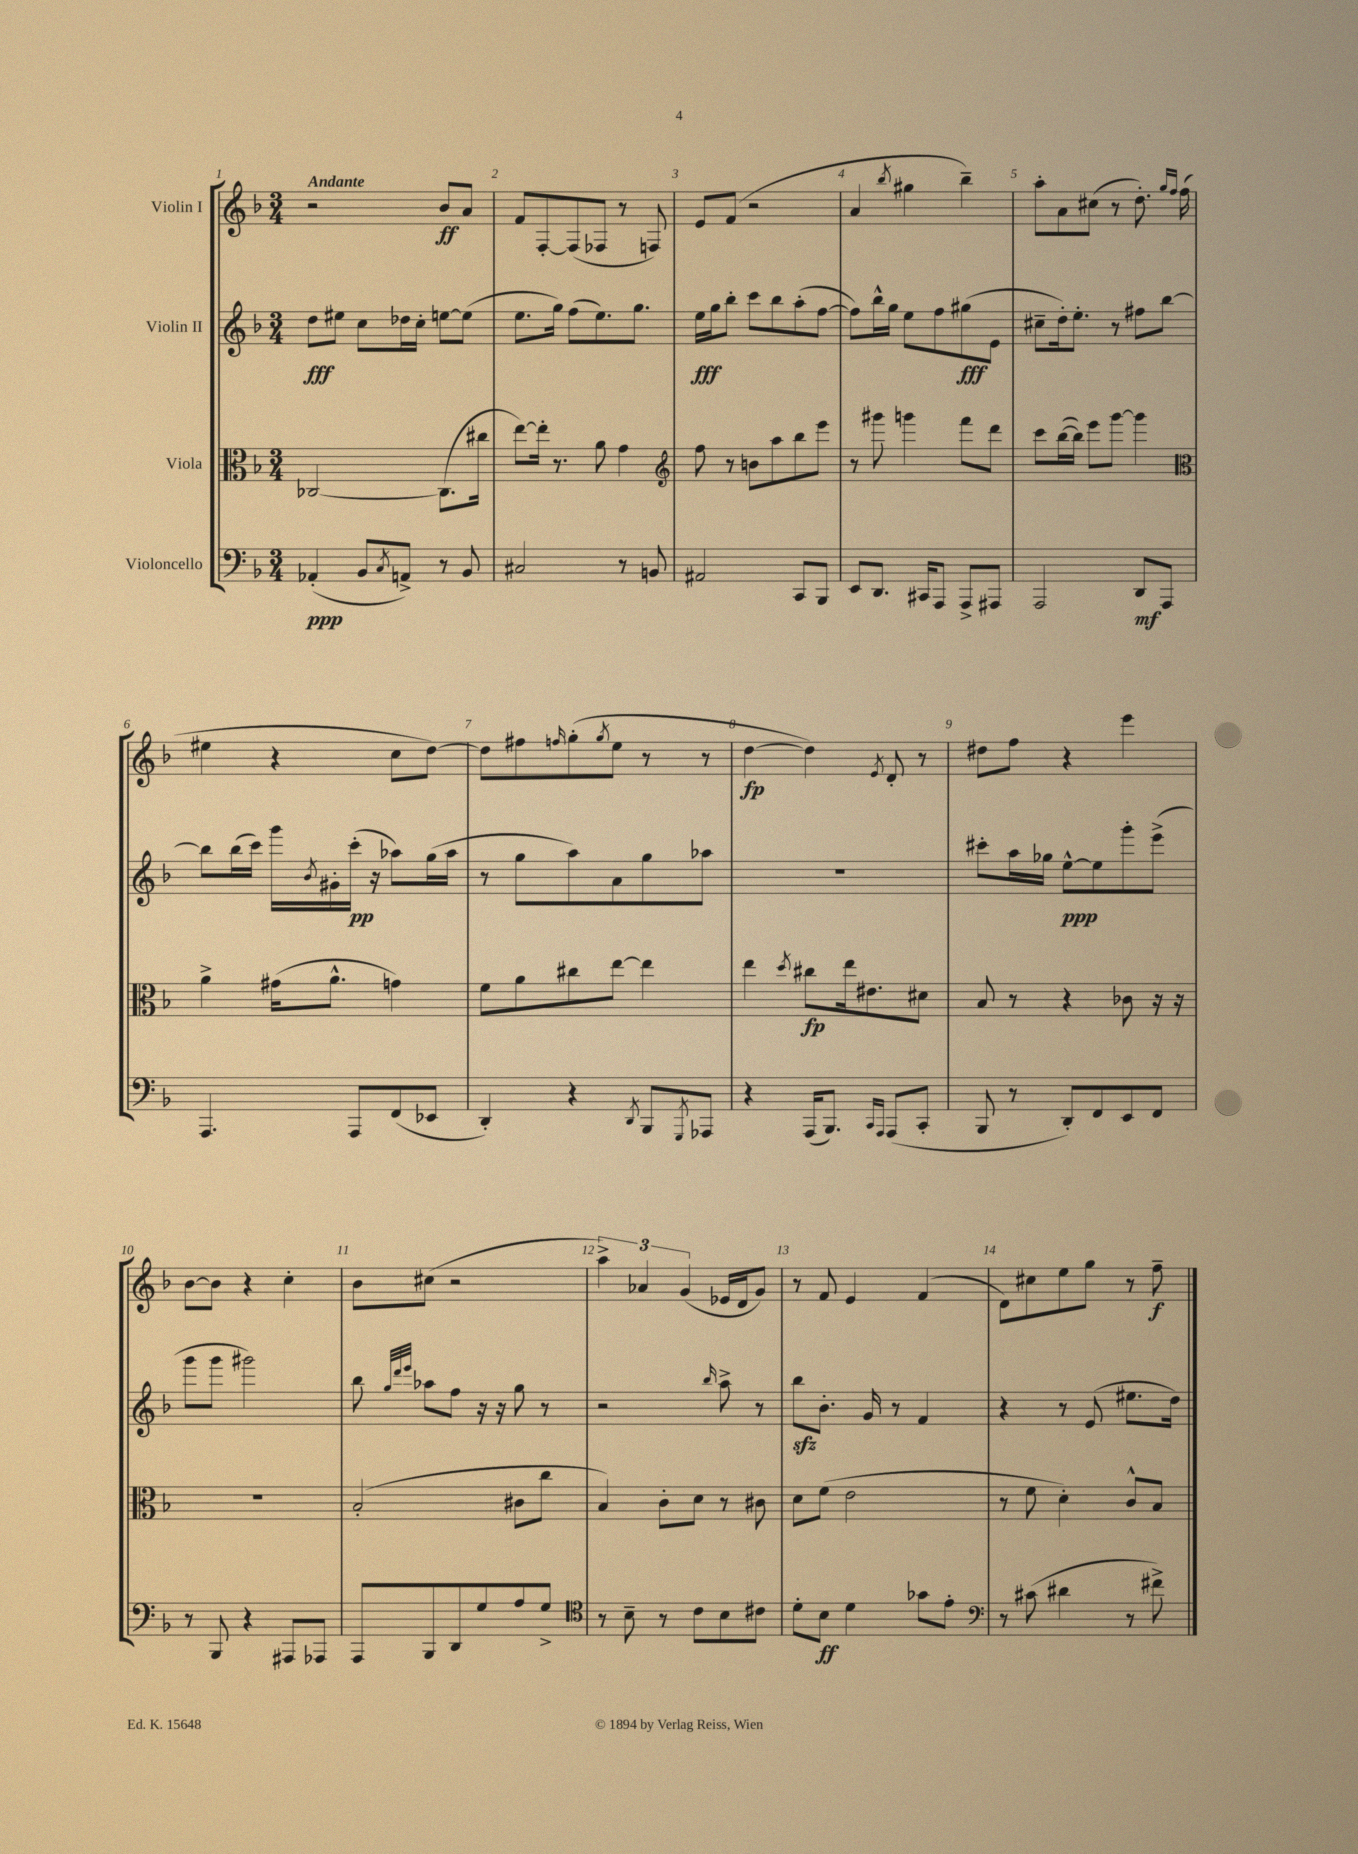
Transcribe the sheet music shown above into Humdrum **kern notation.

**kern	**dynam	**kern	**dynam	**kern	**dynam	**kern	**dynam
*part4	*part4	*part3	*part3	*part2	*part2	*part1	*part1
*staff4	*staff4	*staff3	*staff3	*staff2	*staff2	*staff1	*staff1
*I"Violoncello	*	*I"Viola	*	*I"Violin II	*	*I"Violin I	*
*clefF4	*	*clefC3	*	*clefG2	*	*clefG2	*
*k[b-]	*	*k[b-]	*	*k[b-]	*	*k[b-]	*
*M3/4	*	*M3/4	*	*M3/4	*	*M3/4	*
=1	=1	=1	=1	=1	=1	=1	=1
!	!	!	!	!	!	!LO:TX:a:B:t=Andante	!
(4AA-X'/	ppp	[2C-X/	.	8dd\L	fff	2r	.
.	.	.	.	8ee#X\J	.	.	.
8BB-/L	.	.	.	8cc\L	.	.	.
8qC/	.	.	.	.	.	.	.
8AAn^/J)	.	.	.	16dd-X\L	.	.	.
.	.	.	.	16cc'\JJ	.	.	.
8r	.	(8.C-\L]	.	[8een\L	.	8b-/L	ff
8BB-/	.	.	.	(8ee\J]	.	8a/J	.
.	.	16cc#X\Jk	.	.	.	.	.
=2	=2	=2	=2	=2	=2	=2	=2
2C#X/	.	[8ee\L)	.	8.ee\L	.	8f/L	.
.	.	16ee'\Jk]	.	.	.	[8F'/	.
.	.	8.r	.	16gg\Jk)	.	.	.
.	.	.	.	(8ff\L	.	(8F/]	.
.	.	8a\	.	8.ee\)	.	8F-X/J	.
8r	.	4g\	.	.	.	8r	.
.	.	.	.	8.gg\J	.	.	.
8BBn/	.	.	.	.	.	8Fn/)	.
=3	=3	=3	=3	=3	=3	=3	=3
*	*	*clefG2	*	*	*	*	*
2AA#X/	.	8ff\	.	16ee\LL	fff	8e/L	.
.	.	.	.	16gg\J	.	.	.
.	.	8r	.	8bb-'\J	.	(8f/J	.
.	.	8bn\L	.	8ccc\L	.	2r	.
.	.	8aa\	.	8bb-\	.	.	.
8CC/L	.	8bb-\	.	(8aa'\	.	.	.
8BBB-/J	.	8eee\J	.	[8ff\J	.	.	.
=4	=4	=4	=4	=4	=4	=4	=4
8EE/L	.	8r	.	8ff\L])	.	4a/	.
8.DD/J	.	8ggg#X\	.	16bb-^^\L	.	.	.
.	.	.	.	16gg\JJ	.	.	.
.	.	.	.	.	.	8qbb-/	.
.	.	4gggn\	.	8ee\L	.	4gg#X\	.
16CC#X/KL	.	.	.	.	.	.	.
8AAA/J	.	.	.	8ff\	.	.	.
8AAA^/L	.	8fff\L	.	(8gg#X\	fff	4bb-~\)	.
8AAA#X/J	.	8ddd\J	.	8e\J	.	.	.
=5	=5	=5	=5	=5	=5	=5	=5
2AAA/	.	8ccc\L	.	8cc#X~\L	.	8aa'\L	.
.	.	([16bb-\L	.	16dd'\k)	.	8a\	.
.	.	16bb-\JJ])	.	8.ee'\J	.	.	.
.	.	8eee\L	.	.	.	(8cc#X\J	.
.	.	[8ggg\J	.	8r	.	8r	.
8DD/L	mf	4ggg\]	.	8ff#X\L	.	8.dd'\)	.
8AAA/J	.	.	.	[8bb-\J	.	.	.
.	.	.	.	.	.	16qqgg/LL	.
.	.	.	.	.	.	16qqff/JJ	.
.	.	.	.	.	.	(16ff\	.
!!LO:LB:g=z
=6	=6	=6	=6	=6	=6	=6	=6
*	*	*clefC3	*	*	*	*	*
4.AAA/	.	4a^\	.	8bb-\L]	.	4ee#X\	.
.	.	.	.	(16bb-\L	.	.	.
.	.	.	.	16ccc\JJ)	.	.	.
.	.	(16g#X\KL	.	16ggg\LL	.	4r	.
.	.	.	.	8qb-/	.	.	.
.	.	8.a^^\J	.	16g#X'\	.	.	.
8AAA/L	.	.	.	(16ccc'\JJ	pp	.	.
.	.	.	.	16r	.	.	.
(8FF/	.	4gn\)	.	8aa-X\L)	.	8cc\L	.
8EE-X/J	.	.	.	(16gg\L	.	[8dd\J)	.
.	.	.	.	16aa-\JJ	.	.	.
=7	=7	=7	=7	=7	=7	=7	=7
4DD'/)	.	8f\L	.	8r	.	8dd\L]	.
.	.	8a\	.	8gg\L	.	8ff#X\	.
.	.	.	.	.	.	16qqffn/	.
4r	.	8cc#X\	.	8aa\)	.	(8gg'\	.
.	.	.	.	.	.	8qgg/	.
.	.	[8ee\J	.	8a\	.	8ee\J	.
8qDD/	.	.	.	.	.	.	.
8BBB-/L	.	4ee\]	.	8gg\	.	8r	.
8qGGG/	.	.	.	.	.	.	.
8AAA-X/J	.	.	.	8aa-X\J	.	8r	.
=8	=8	=8	=8	=8	=8	=8	=8
4r	.	4ee\	.	2.r	.	[4dd\	fp
.	.	8qdd/	.	.	.	.	.
(16AAA/KL	.	8cc#X\L	fp	.	.	4dd\])	.
8.BBB-/J)	.	.	.	.	.	.	.
.	.	16ee\k	.	.	.	.	.
.	.	8.e#X\	.	.	.	.	.
16qqCC/LL	.	.	.	.	.	.	.
16qqAAA/JJ	.	.	.	.	.	8qe/	.
(8AAA/L	.	.	.	.	.	8d'/	.
8CC'/J	.	8d#X\J	.	.	.	8r	.
=9	=9	=9	=9	=9	=9	=9	=9
8BBB-/	.	8B-/	.	8ccc#X'\L	.	8dd#X\L	.
8r	.	8r	.	16aa\L	.	8ff\J	.
.	.	.	.	16gg-X\JJ	.	.	.
8DD'/L)	.	4r	.	[8ee^^\L	ppp	4r	.
8FF/	.	.	.	8ee\]	.	.	.
8EE/	.	8c-X\	.	8ggg'\	.	4eee\	.
8FF/J	.	16r	.	(8eee^\J	.	.	.
.	.	16r	.	.	.	.	.
!!LO:LB:g=z
=10	=10	=10	=10	=10	=10	=10	=10
8r	.	2.r	.	8ggg\L	.	[8b-\L	.
8BBB-/	.	.	.	8ggg\J	.	8b-\J]	.
4r	.	.	.	2ggg#X\)	.	4r	.
8AAA#X/L	.	.	.	.	.	4cc'\	.
8AAA-X/J	.	.	.	.	.	.	.
=11	=11	=11	=11	=11	=11	=11	=11
8AAA/L	.	(2B-'/	.	8bb-\	.	8b-\L	.
.	.	.	.	32qqgg/LLL	.	.	.
.	.	.	.	32qqddd/	.	.	.
.	.	.	.	32qqeee/JJJ	.	.	.
8BBB-/	.	.	.	8aa-X\L	.	(8cc#X\J	.
8DD/	.	.	.	8ff\J	.	2r	.
8G/	.	.	.	16r	.	.	.
.	.	.	.	16r	.	.	.
8A/	.	8c#X\L	.	8gg\	.	.	.
8G^/J	.	8cc\J	.	8r	.	.	.
=12	=12	=12	=12	=12	=12	=12	=12
*clefC4	*	*	*	*	*	*	*
8r	.	4B-/)	.	2r	.	6aa^\)	.
8B-~\	.	.	.	.	.	.	.
.	.	.	.	.	.	6a-X/	.
8r	.	8c'\L	.	.	.	.	.
.	.	.	.	.	.	(6g/	.
8c\L	.	8d\J	.	.	.	.	.
.	.	.	.	16qqbb-/	.	.	.
8B-\	.	8r	.	8aa^\	.	16e-X/LL	.
.	.	.	.	.	.	16d/J	.
8c#X\J	.	8c#X\	.	8r	.	8g/J)	.
=13	=13	=13	=13	=13	=13	=13	=13
8d'\L	.	8d\L	.	8bb-zz\L	.	8r	.
8B-\J	ff	(8f\J	.	8.b-'\J	.	8f/	.
4d\	.	2e\	.	.	.	4e/	.
.	.	.	.	16g/	.	.	.
.	.	.	.	8r	.	.	.
8g-X\L	.	.	.	4f/	.	(4f/	.
8e'\J	.	.	.	.	.	.	.
=14	=14	=14	=14	=14	=14	=14	=14
*clefF4	*	*	*	*	*	*	*
8r	.	8r	.	4r	.	8d\L)	.
(8c#X\	.	8f\	.	.	.	8cc#X\	.
4d#X\	.	4d'\)	.	8r	.	8ee\	.
.	.	.	.	(8e/	.	8gg\J	.
8r	.	8c^^/L	.	8.ee#X\L	.	8r	.
8f#X^\)	.	8B-/J	.	.	.	8ff~\	f
.	.	.	.	16dd\Jk)	.	.	.
==	==	==	==	==	==	==	==
*-	*-	*-	*-	*-	*-	*-	*-
